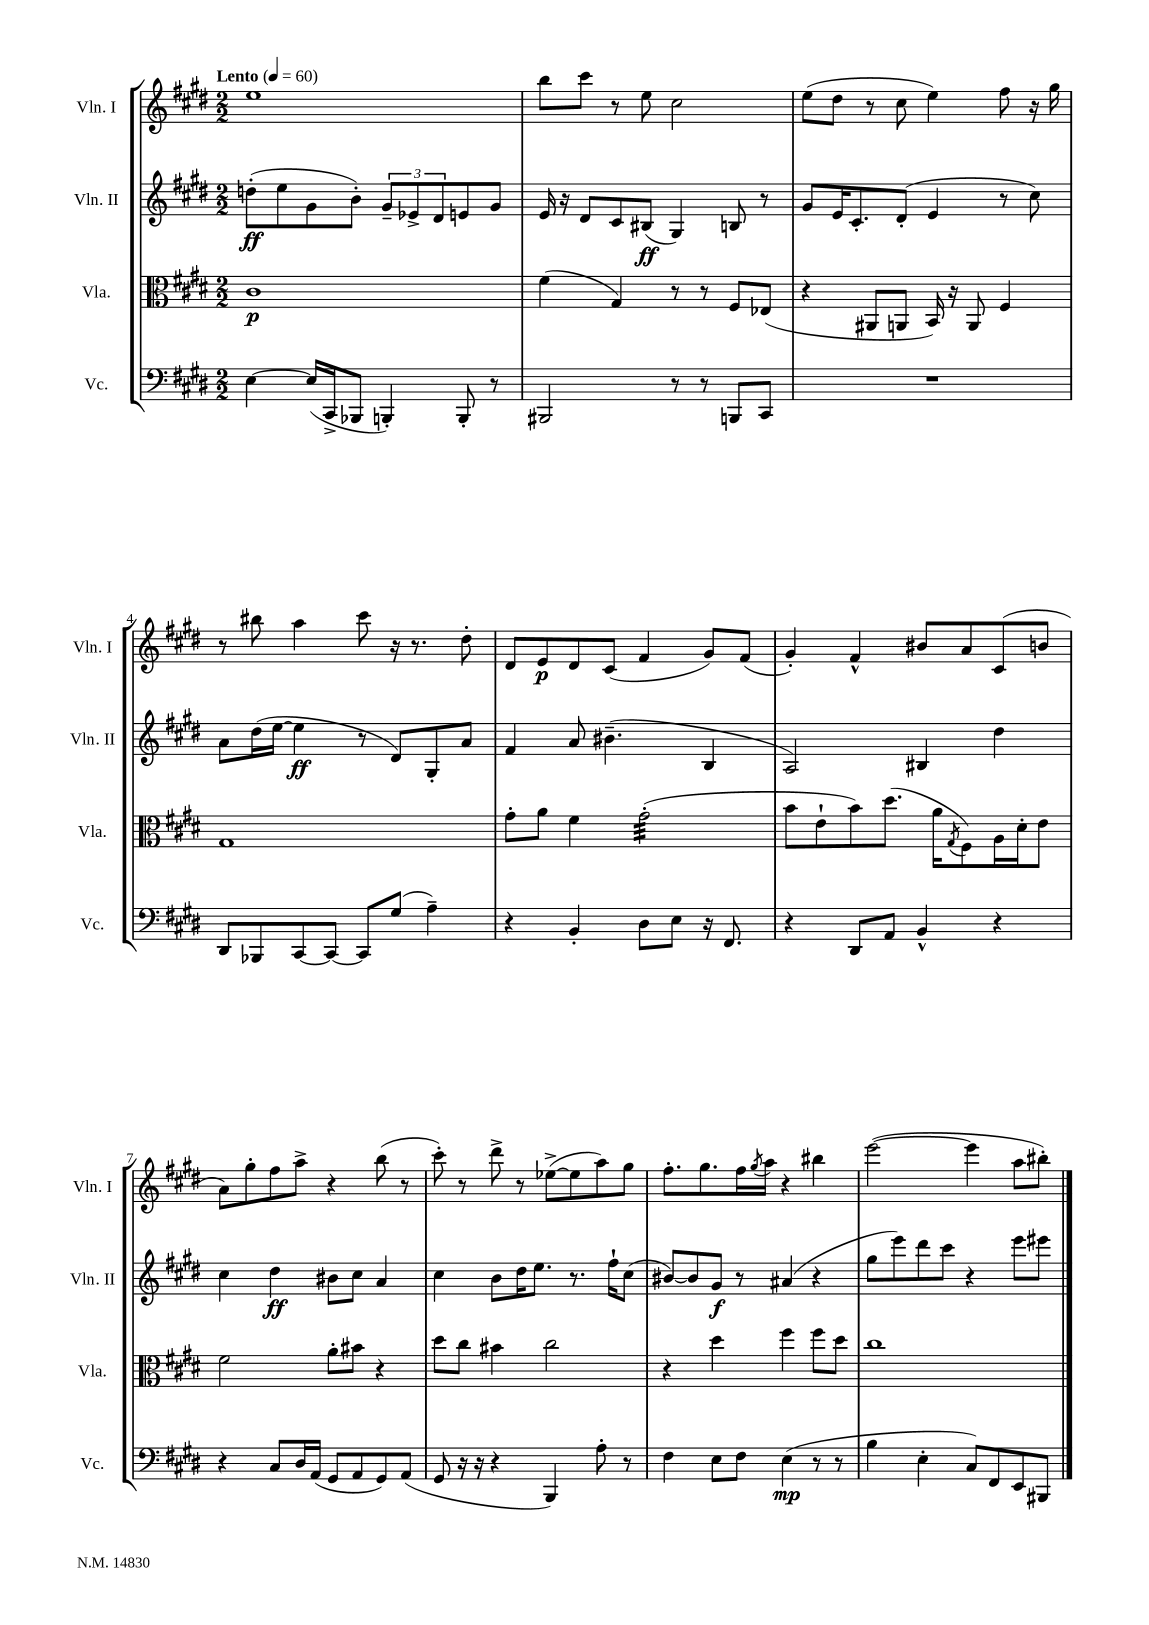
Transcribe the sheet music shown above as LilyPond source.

<<
\new StaffGroup <<
\new Staff = "s0" \with { instrumentName = "Vln. I" shortInstrumentName = "Vln. I" } {
    \clef treble \key e \major \numericTimeSignature \time 2/2 \tempo "Lento" 4 = 60
    e''1 |
    b''8 cis'''8 r8 e''8 cis''2 |
    e''8( dis''8 r8 cis''8 e''4) fis''8 r16 gis''16 |
    r8 bis''8 a''4 cis'''8 r16 r8. dis''8-. |
    dis'8 e'8\p dis'8 cis'8( fis'4 gis'8) fis'8( |
    gis'4-.) fis'4-^ bis'8 a'8 cis'8( b'8 |
    a'8) gis''8-. fis''8 a''8-> r4 b''8( r8 |
    cis'''8-.) r8 dis'''8-> r8 ees''8~->( ees''8 a''8) gis''8 |
    fis''8.-. gis''8. fis''16 \acciaccatura { gis''8 } a''16 r4 bis''4 |
    e'''2~( e'''4 a''8 bis''8-.) \bar "|." |
}
\new Staff = "s1" \with { instrumentName = "Vln. II" shortInstrumentName = "Vln. II" } {
    \clef treble \key e \major \numericTimeSignature \time 2/2
    d''8-.\ff( e''8 gis'8 b'8-.) \tuplet 3/2 { gis'8-- ees'8-> dis'8 } e'8 gis'8 |
    e'16 r16 dis'8 cis'8 bis8\ff( gis4) b8 r8 |
    gis'8 e'16 cis'8.-. dis'8-.( e'4 r8 cis''8) |
    a'8 dis''16( e''16~ e''4\ff r8 dis'8) gis8-. a'8 |
    fis'4 a'8 bis'4.--( b4 |
    a2) bis4 dis''4 |
    cis''4 dis''4\ff bis'8 cis''8 a'4 |
    cis''4 b'8 dis''16 e''8. r8. fis''16-! cis''8( |
    bis'8~) bis'8 gis'8\f r8 ais'4( r4 |
    gis''8 e'''8) dis'''8 cis'''8 r4 e'''8 eis'''8 \bar "|." |
}
\new Staff = "s2" \with { instrumentName = "Vla." shortInstrumentName = "Vla." } {
    \clef alto \key e \major \numericTimeSignature \time 2/2
    cis'1\p |
    fis'4( gis4) r8 r8 fis8 ees8( |
    r4 ais,8 a,8 b,16) r16 a,8 fis4 |
    gis1 |
    gis'8-. a'8 fis'4 gis'2:32-.( |
    b'8 e'8-! b'8) dis''8.( a'16 \acciaccatura { gis8 } fis8) a16 dis'16-. e'8 |
    fis'2 a'8-. bis'8 r4 |
    dis''8 cis''8 bis'4 cis''2 |
    r4 dis''4 fis''4 fis''8 dis''8 |
    cis''1 \bar "|." |
}
\new Staff = "s3" \with { instrumentName = "Vc." shortInstrumentName = "Vc." } {
    \clef bass \key e \major \numericTimeSignature \time 2/2
    e4~ e16( cis,16-> bes,,8 b,,4-.) b,,8-. r8 |
    bis,,2 r8 r8 b,,8 cis,8 |
    R1 |
    dis,8 bes,,8 cis,8~ cis,8~ cis,8 gis8( a4--) |
    r4 b,4-. dis8 e8 r16 fis,8. |
    r4 dis,8 a,8 b,4-^ r4 |
    r4 cis8 dis16 a,16( gis,8 a,8 gis,8) a,8( |
    gis,8 r16 r16 r4 b,,4) a8-. r8 |
    fis4 e8 fis8 e4\mp( r8 r8 |
    b4 e4-. cis8) fis,8 e,8 bis,,8 \bar "|." |
}
>>
>>
